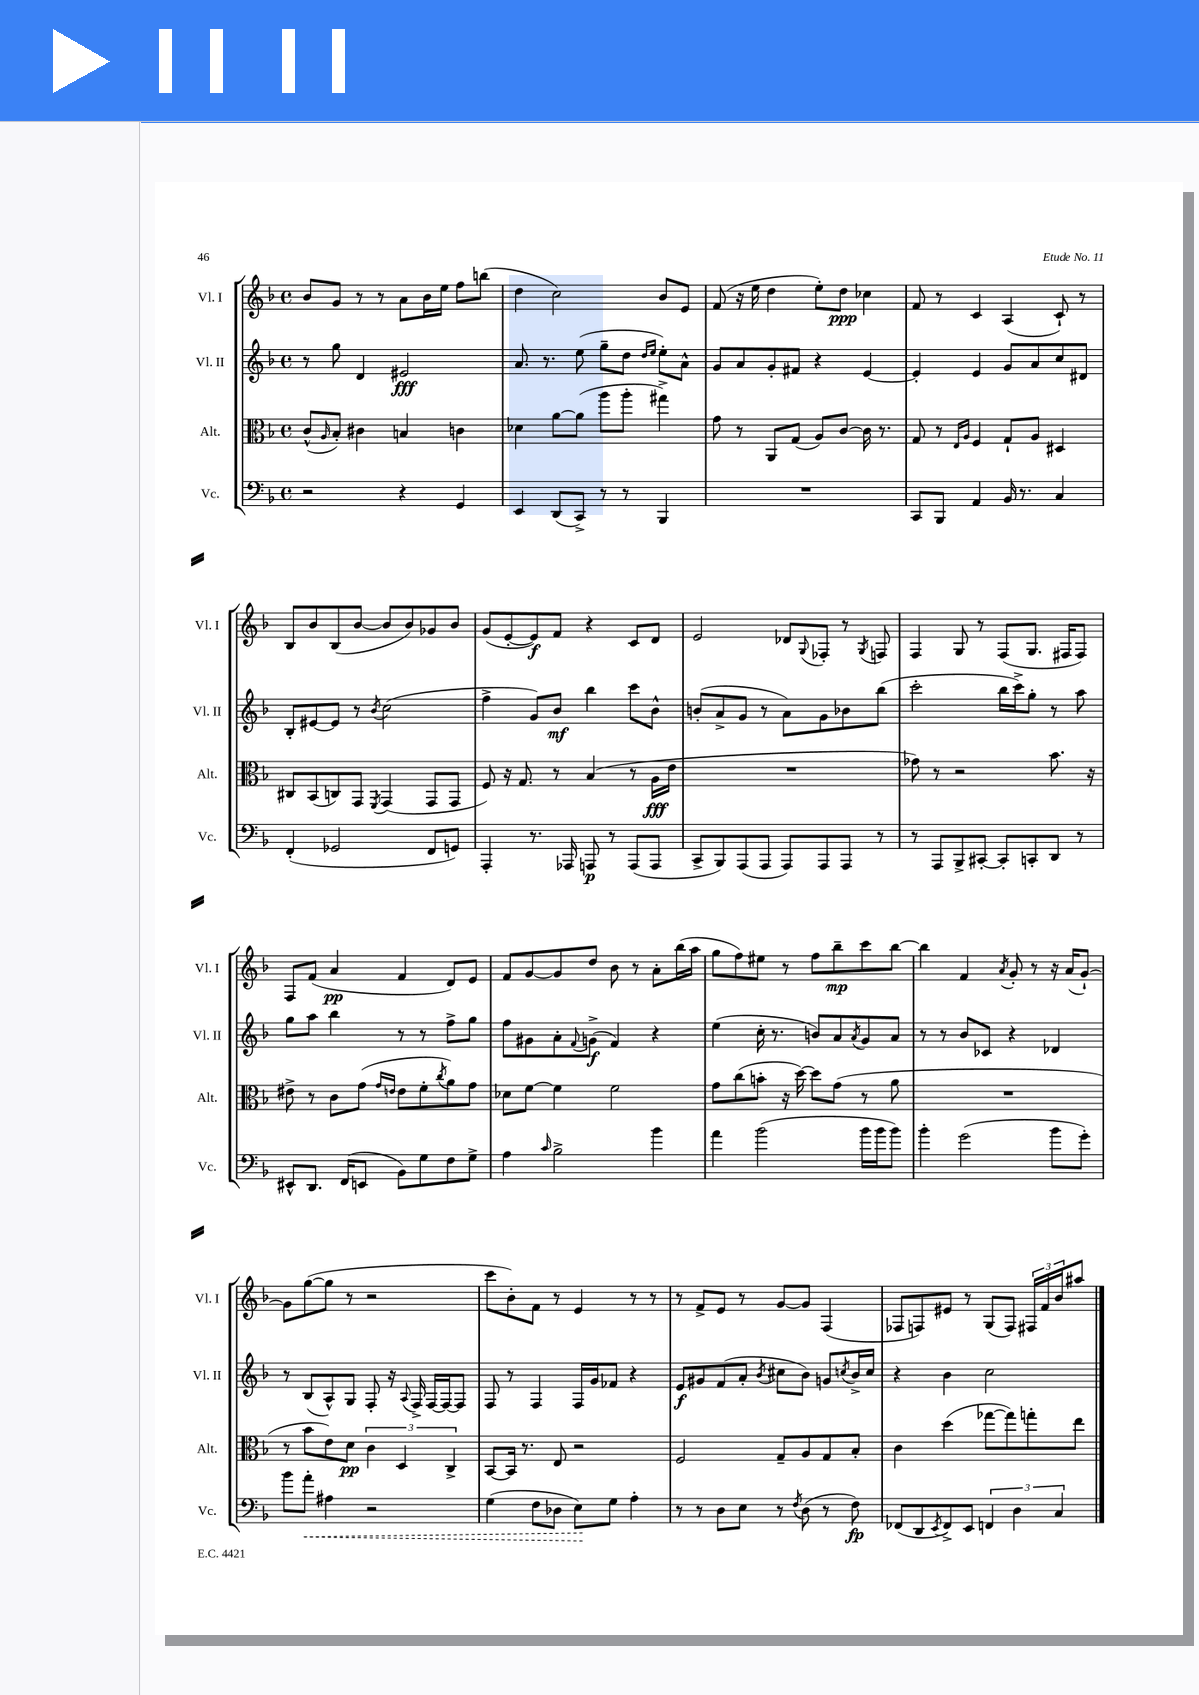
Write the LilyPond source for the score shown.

<<
\new StaffGroup <<
\new Staff = "s0" \with { instrumentName = "Vl. I" shortInstrumentName = "Vl. I" } {
    \clef treble \key f \major \defaultTimeSignature \time 4/4
    bes'8 g'8 r8 r8 a'8 bes'16 e''16 f''8 b''8( |
    d''4 c''2) bes'8 e'8 |
    f'8( r16 e''16 d''4 e''8-.) d''8\ppp ces''4 |
    f'8 r8 c'4 a4( c'8-!) r8 |
    bes8 bes'8 bes8( bes'8~ bes'8 bes'8) ges'8 bes'8 |
    g'8( e'8~-. e'8\f) f'8 r4 c'8 d'8 |
    e'2 des'8 \appoggiatura { g8 } fes8-. r8 \acciaccatura { g8 } f8 |
    f4 g8 r8 f8( g8. fis16 fis8) |
    f8 f'8( a'4\pp f'4 d'8) e'8 |
    f'8 g'8~ g'8 d''8 bes'8 r8 a'8-. bes''16( a''16 |
    g''8 f''8) eis''8 r8 f''8 bes''8--\mp c'''8 bes''8~ |
    bes''4 f'4 \acciaccatura { a'8 } g'8-. r8 r16 a'16( g'8~-!) |
    g'8 g''8~( g''8 r8 r2 |
    c'''8 bes'8-.) f'8 r8 e'4 r8 r8 |
    r8 f'8-> e'8 r8 g'8~ g'8 f4( |
    fes8 f8) eis'8 r8 g8( f8) \tuplet 3/2 { fis16 f'16 bes'16 } ais''8 \bar "|." |
}
\new Staff = "s1" \with { instrumentName = "Vl. II" shortInstrumentName = "Vl. II" } {
    \clef treble \key f \major \defaultTimeSignature \time 4/4
    r8 g''8 d'4 eis'2\fff |
    a'8. r8. e''8( g''8-- d''8 \grace { d''16 e''16 } e''8-.) a'8-^ |
    g'8 a'8 g'8-. fis'8 r4 e'4~ |
    e'4-. e'4 g'8 a'8 c''8 dis'8 |
    bes8-. eis'8~ eis'8 r8 \acciaccatura { bes'8 } c''2( |
    f''4-> g'8) bes'8\mf bes''4 c'''8 bes'8-^ |
    b'8-.( a'8-> g'8 r8 a'8) g'8 bes'8 bes''8( |
    c'''2-. bes''16 c'''16->) g''8-. r8 a''8 |
    g''8 a''8 bes''4 r8 r8 f''8-> g''8 |
    f''8 gis'8 a'8-. \appoggiatura { f'8 } g'8->\f( f'4) r4 |
    e''4( c''16-. r8. b'8) a'8 \acciaccatura { a'8 } g'8 a'8 |
    r8 r8 bes'8 ces'8 r4 des'4 |
    r8 bes8( a8-^) g8 f8-. r16 \appoggiatura { a8 } f16-> f16~ f16~ f8 |
    f8 r8 f4 f16 g'16 fes'8 r4 |
    e'8\f gis'8 f'8( a'8-. \acciaccatura { bes'8 } cis''8 bes'8) g'8 \acciaccatura { c''8 } bes'16-> c''16 |
    r4 bes'4 c''2 \bar "|." |
}
\new Staff = "s2" \with { instrumentName = "Alt." shortInstrumentName = "Alt." } {
    \clef alto \key f \major \defaultTimeSignature \time 4/4
    c'8-^( \grace { a16 } bes8-.) cis'4 b4 c'4 |
    des'4 a'8~ a'8( a''8 a''8-. gis''4->) |
    g'8 r8 a,8 g8( a8) c'8~ c'16 r8. |
    g8 r8 \grace { e16 a16 } f4 g8-! a8 dis4 |
    cis8 bes,8( c8) g,8 \acciaccatura { f,8 } g,4( g,8 g,8 |
    f8) r16 g8. r8 bes4( r8 a16\fff e'16 |
    R1 |
    ges'8) r8 r2 bes'8. r16 |
    eis'8-> r8 c'8 g'8( \grace { g'16 e'16 } e'8 f'8-. \acciaccatura { c''8 } a'8) g'8 |
    des'8 f'8~ f'4 f'2 |
    g'8 c''8( b'8-. r16 d''16~) d''8 g'8( r8 a'8 |
    R1 |
    r8 bes'8 e'8) d'8\pp \tuplet 3/2 { c'4 d4 c4-> } |
    bes,8~ bes,16 r8. e8 r2 |
    f2 g8-- a8 g8 bes8-. |
    c'4 d''4( ges''8~ ges''8) g''8-. e''8 \bar "|." |
}
\new Staff = "s3" \with { instrumentName = "Vc." shortInstrumentName = "Vc." } {
    \clef bass \key f \major \defaultTimeSignature \time 4/4
    r2 r4 g,4 |
    e,4 d,8( c,8->) r8 r8 bes,,4 |
    R1 |
    c,8 bes,,8 a,4 bes,16 r8. c4 |
    f,4-.( ges,2 f,8 g,8) |
    a,,4-. r8. aes,,16 a,,8\p r8 a,,8( a,,8 |
    c,8-> bes,,8) a,,8( a,,8 a,,8) a,,8 a,,8 r8 |
    r8 a,,8 bes,,8-> cis,8~-. cis,8-. c,8-. d,8 r8 |
    eis,8-^ d,8. f,16( e,8 bes,8) g8 f8 g8-> |
    a4 \grace { c'16 } bes2-> bes'4 |
    a'4 bes'2( bes'16 bes'16 bes'8) |
    bes'4-. g'2( bes'8 g'8-.) |
    bes'8 \once \override Hairpin.style = #'dashed-line a'8-.\< ais4 r2 |
    g4( f8 des8 e8\!) g8 a4-. |
    r8 r8 d8 e8 r8 \acciaccatura { f8 } d8( r8 f8\fp) |
    fes,8( d,8 \acciaccatura { e,8 } fes,8->) e,8 \tuplet 3/2 { f,4 d4 c4 } \bar "|." |
}
>>
>>
\layout { \context { \Score \remove "Bar_number_engraver" } }
